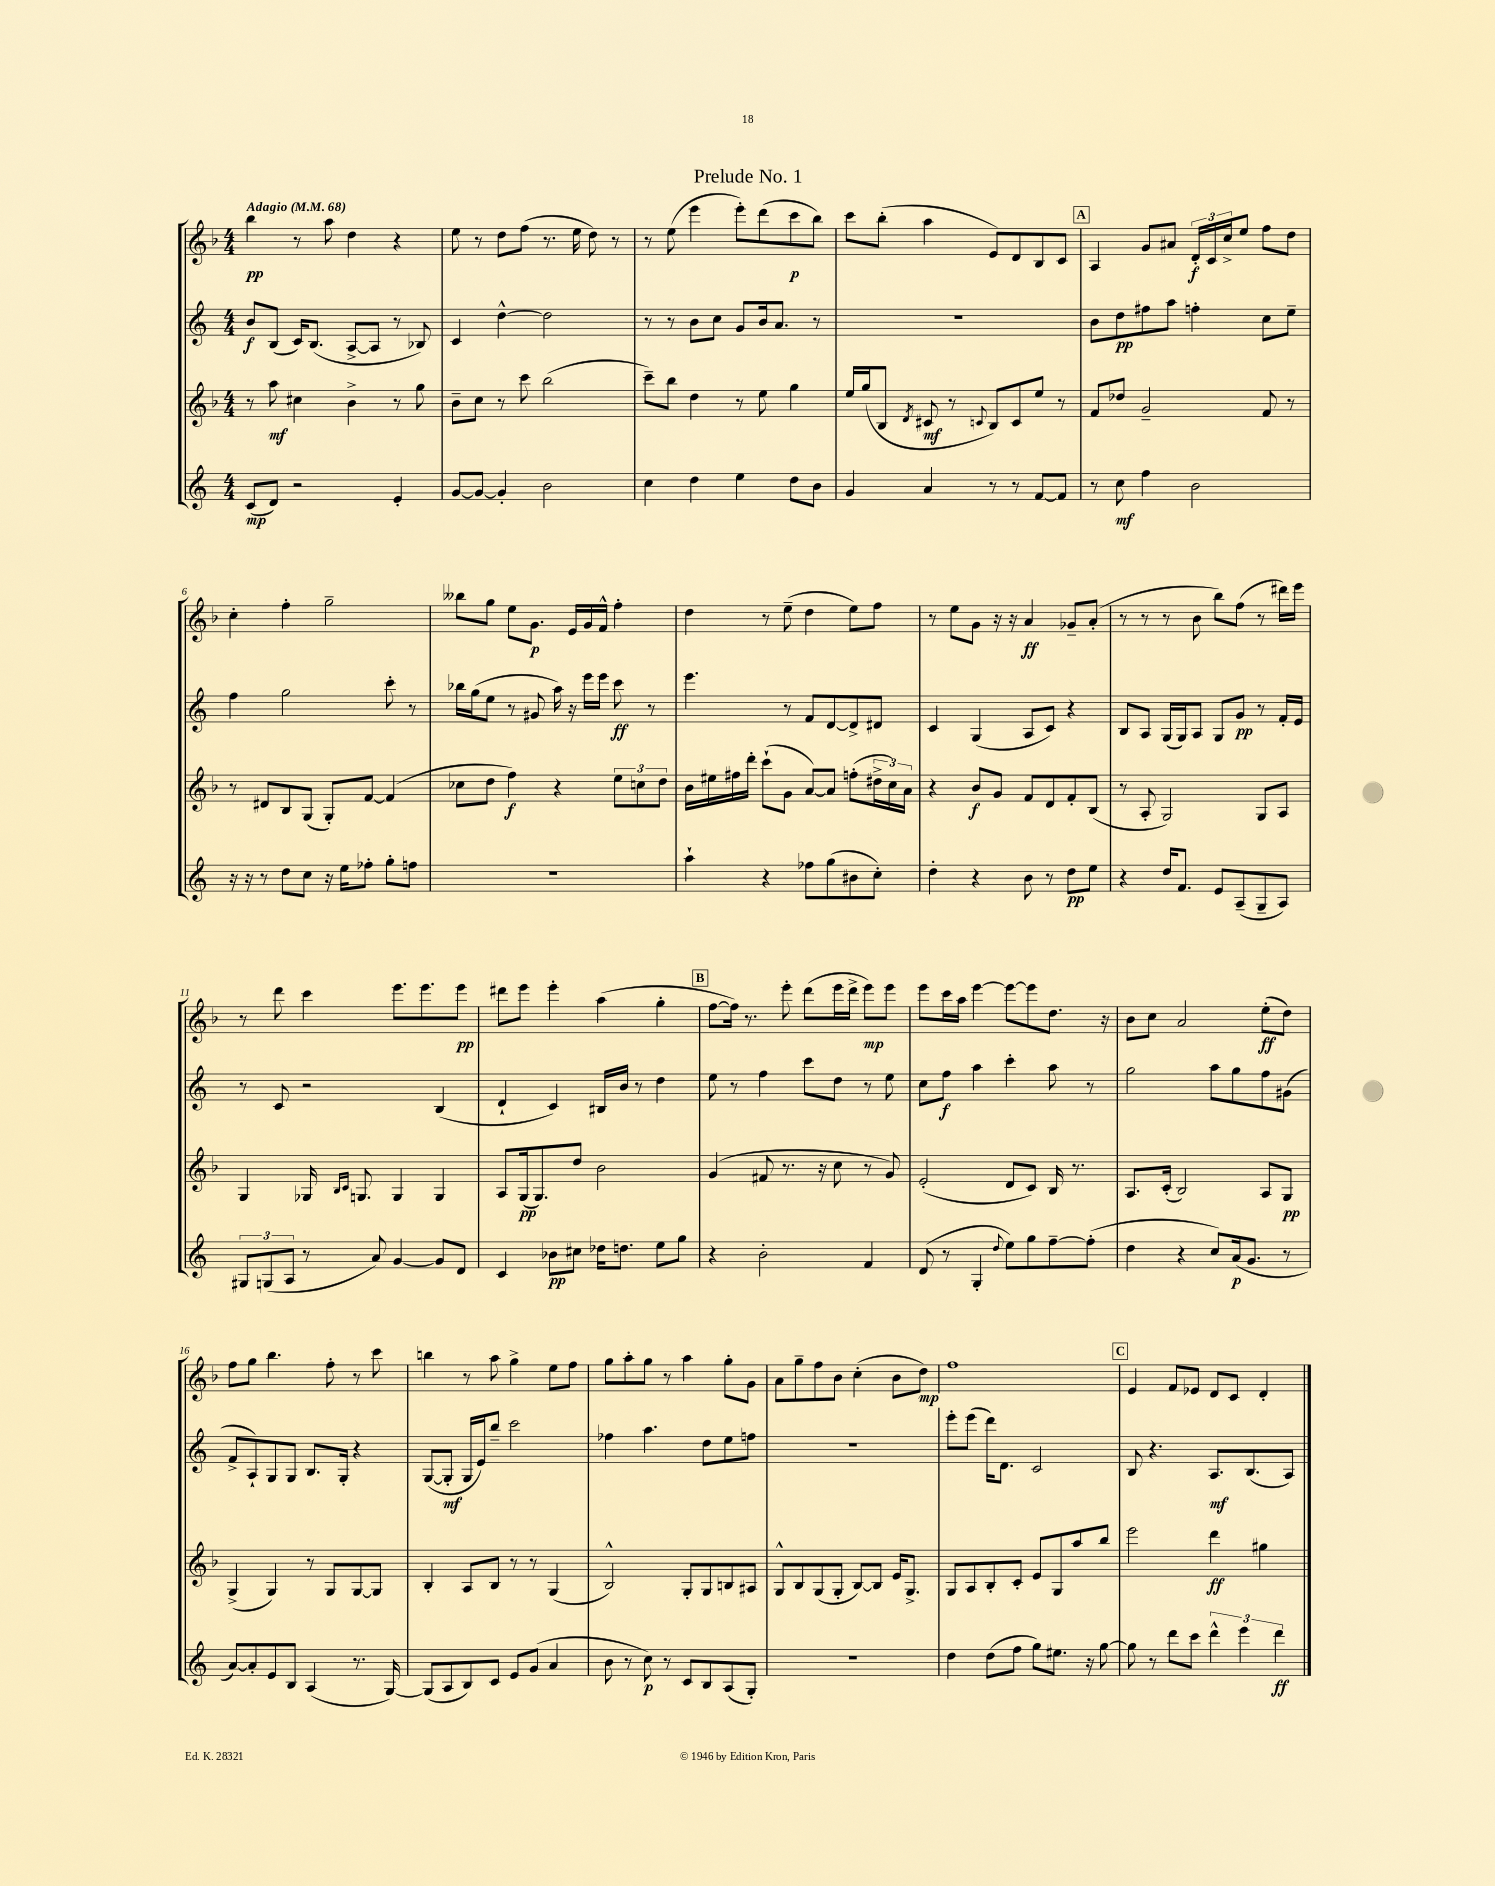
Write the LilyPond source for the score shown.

\header { title = "Prelude No. 1" }
<<
\new StaffGroup <<
\new Staff = "s0" {
    \clef treble \key f \major \numericTimeSignature \time 4/4 \tempo "Adagio" 4 = 68
    bes''4\pp r8 a''8 d''4 r4 |
    e''8 r8 d''8 f''8( r8. e''16 d''8) r8 |
    r8 e''8( e'''4 e'''8-.) d'''8( c'''8\p bes''8) |
    c'''8 bes''8-.( a''4 e'8) d'8 bes8 c'8 |
    \mark \markup { \box "A" } a4 g'8 ais'8 \tuplet 3/2 { d'16-.\f c'16 c''16-> } e''8 f''8 d''8 |
    c''4-. f''4-. g''2-- |
    beses''8 g''8 e''8 g'8.\p e'16 g'16 f'16-^ f''4-. |
    d''4 r8 e''8--( d''4 e''8) f''8 |
    r8 e''8 g'8 r16 r16 a'4\ff ges'8-- a'8-.( |
    r8 r8 r8 bes'8 bes''8) f''8( r8 dis'''16) e'''16 |
    r8 d'''8 c'''4 e'''8. e'''8. e'''8\pp |
    dis'''8 e'''8 e'''4-. a''4( g''4-. |
    \mark \markup { \box "B" } f''8~ f''16) r8. e'''8-. d'''8( e'''16 d'''16-> e'''8\mp) e'''8 |
    e'''8 c'''16 a''16 e'''4~ e'''8~ e'''8 d''8. r16 |
    bes'8 c''8 a'2 e''8-.\ff( d''8) |
    f''8 g''8 bes''4. f''8-. r8 c'''8 |
    b''4 r8 a''8 g''4-> e''8 f''8 |
    g''8 a''8-. g''8 r8 a''4 g''8-. g'8 |
    a'8 g''8-- f''8 bes'8 c''4-.( bes'8 d''8\mp) |
    f''1 |
    \mark \markup { \box "C" } e'4 f'8 ees'8 d'8 c'8 d'4-. \bar "|." |
}
\new Staff = "s1" {
    \clef treble \key c \major \numericTimeSignature \time 4/4
    b'8\f b8( c'16) b8.( a8~-> a8 r8 bes8) |
    c'4 d''4~-^ d''2 |
    r8 r8 b'8 c''8 g'8 b'16 a'8. r8 |
    R1 |
    \mark \markup { \box "A" } b'8 d''8\pp fis''8 a''8 f''4-. c''8 e''8-- |
    f''4 g''2 c'''8-. r8 |
    bes''16 g''16( e''8 r8 gis'8 a''16) r16 e'''16 e'''16 c'''8\ff r8 |
    e'''4. r8 f'8 d'8~ d'8-> dis'8 |
    c'4 g4( a8 c'8) r4 |
    b8 a8 g16( g16) a8 g8 g'8\pp r8 f'16-. e'16 |
    r8 c'8 r2 b4( |
    d'4-! c'4) bis16 b'16 r8 d''4 |
    \mark \markup { \box "B" } e''8 r8 f''4 c'''8 d''8 r8 e''8 |
    c''8 f''8\f a''4 c'''4-. a''8 r8 |
    g''2 a''8 g''8 f''8 gis'8( |
    f'8-> a8-!) g8 g8 b8. g16-. r4 |
    g8~( g8-.\mf g16 e'16) b''8-- c'''2 |
    fes''4 a''4. d''8 e''8 f''8 |
    R1 |
    e'''8-. e'''8( d'''16) d'8. c'2 |
    \mark \markup { \box "C" } b8 r4. a8.\mf b8.( a8) \bar "|." |
}
\new Staff = "s2" {
    \clef treble \key f \major \numericTimeSignature \time 4/4
    r8 a''8\mf cis''4 bes'4-> r8 g''8 |
    bes'8-- c''8 r8 c'''8 bes''2( |
    c'''8--) bes''8 d''4 r8 e''8 g''4 |
    e''16 g''16( bes8 \acciaccatura { d'8 } cis'8\mf r8 \appoggiatura { c'8 } bes8) c'8 e''8 r8 |
    \mark \markup { \box "A" } f'8 des''8 g'2-- f'8 r8 |
    r8 dis'8 bes8 g8( g8-.) f'8~ f'4( |
    ces''8 d''8 f''4\f) r4 \tuplet 3/2 { e''8 c''8 d''8 } |
    bes'16 eis''16 fis''16 d'''16-. c'''8-!( g'8 a'8~) a'8 f''8-.( \tuplet 3/2 { dis''16-> c''16) a'16 } |
    r4 bes'8\f g'8 f'8 d'8 f'8-. bes8( |
    r8 a8-. g2) g8 a8 |
    g4 ges16 \grace { bes16 c'16 } g8. g4 g4 |
    a8 g16\pp( g8.) d''8 bes'2 |
    \mark \markup { \box "B" } g'4( fis'8 r8. r16 c''8 r8 g'8) |
    e'2-.( d'8 c'8) bes16 r8. |
    a8. c'16-.( bes2) a8 g8\pp |
    g4->( g4) r8 g8 g8~ g8 |
    bes4-. a8 bes8 r8 r8 g4( |
    bes2-^) g8-. g8 b8 ais8 |
    g8-^ bes8 g8( g8-. bes8~) bes8 e'16 g8.-> |
    g8 a8 bes8-. c'8-. e'8 g8 a''8 bes''8 |
    \mark \markup { \box "C" } e'''2 d'''4\ff gis''4 \bar "|." |
}
\new Staff = "s3" {
    \clef treble \key c \major \numericTimeSignature \time 4/4
    c'8\mp( d'8) r2 e'4-. |
    g'8~ g'8~ g'4-. b'2 |
    c''4 d''4 e''4 d''8 b'8 |
    g'4 a'4 r8 r8 f'8~ f'8 |
    \mark \markup { \box "A" } r8 c''8\mf f''4 b'2 |
    r16 r16 r8 d''8 c''8 r16 e''16 fes''8-. g''8-. f''8 |
    R1 |
    a''4-! r4 fes''8 g''8( bis'8 c''8-.) |
    d''4-. r4 b'8 r8 d''8\pp e''8 |
    r4 d''16 f'8. e'8 a8--( g8-- a8) |
    \tuplet 3/2 { gis8 g8( a8 } r8 a'8) g'4~ g'8 d'8 |
    c'4 bes'8\pp cis''8 des''16 d''8. e''8 g''8 |
    \mark \markup { \box "B" } r4 b'2-. f'4 |
    d'8( r8 g4-. \appoggiatura { d''8 } e''8) g''8 f''8~-- f''8-.( |
    d''4 r4 c''8) a'16\p( g'8. r8 |
    a'8~) a'8-. e'8 b8 a4( r8. g16~) |
    g8( a8 b8) c'8 e'8 g'8( a'4 |
    b'8 r8 c''8\p) r8 c'8 b8 a8( g8-.) |
    R1 |
    d''4 d''8( f''8 g''8) eis''8. r16 g''8~ |
    \mark \markup { \box "C" } g''8 r8 d'''8 c'''8 \tuplet 3/2 { d'''4-^ e'''4 d'''4\ff } \bar "|." |
}
>>
>>
